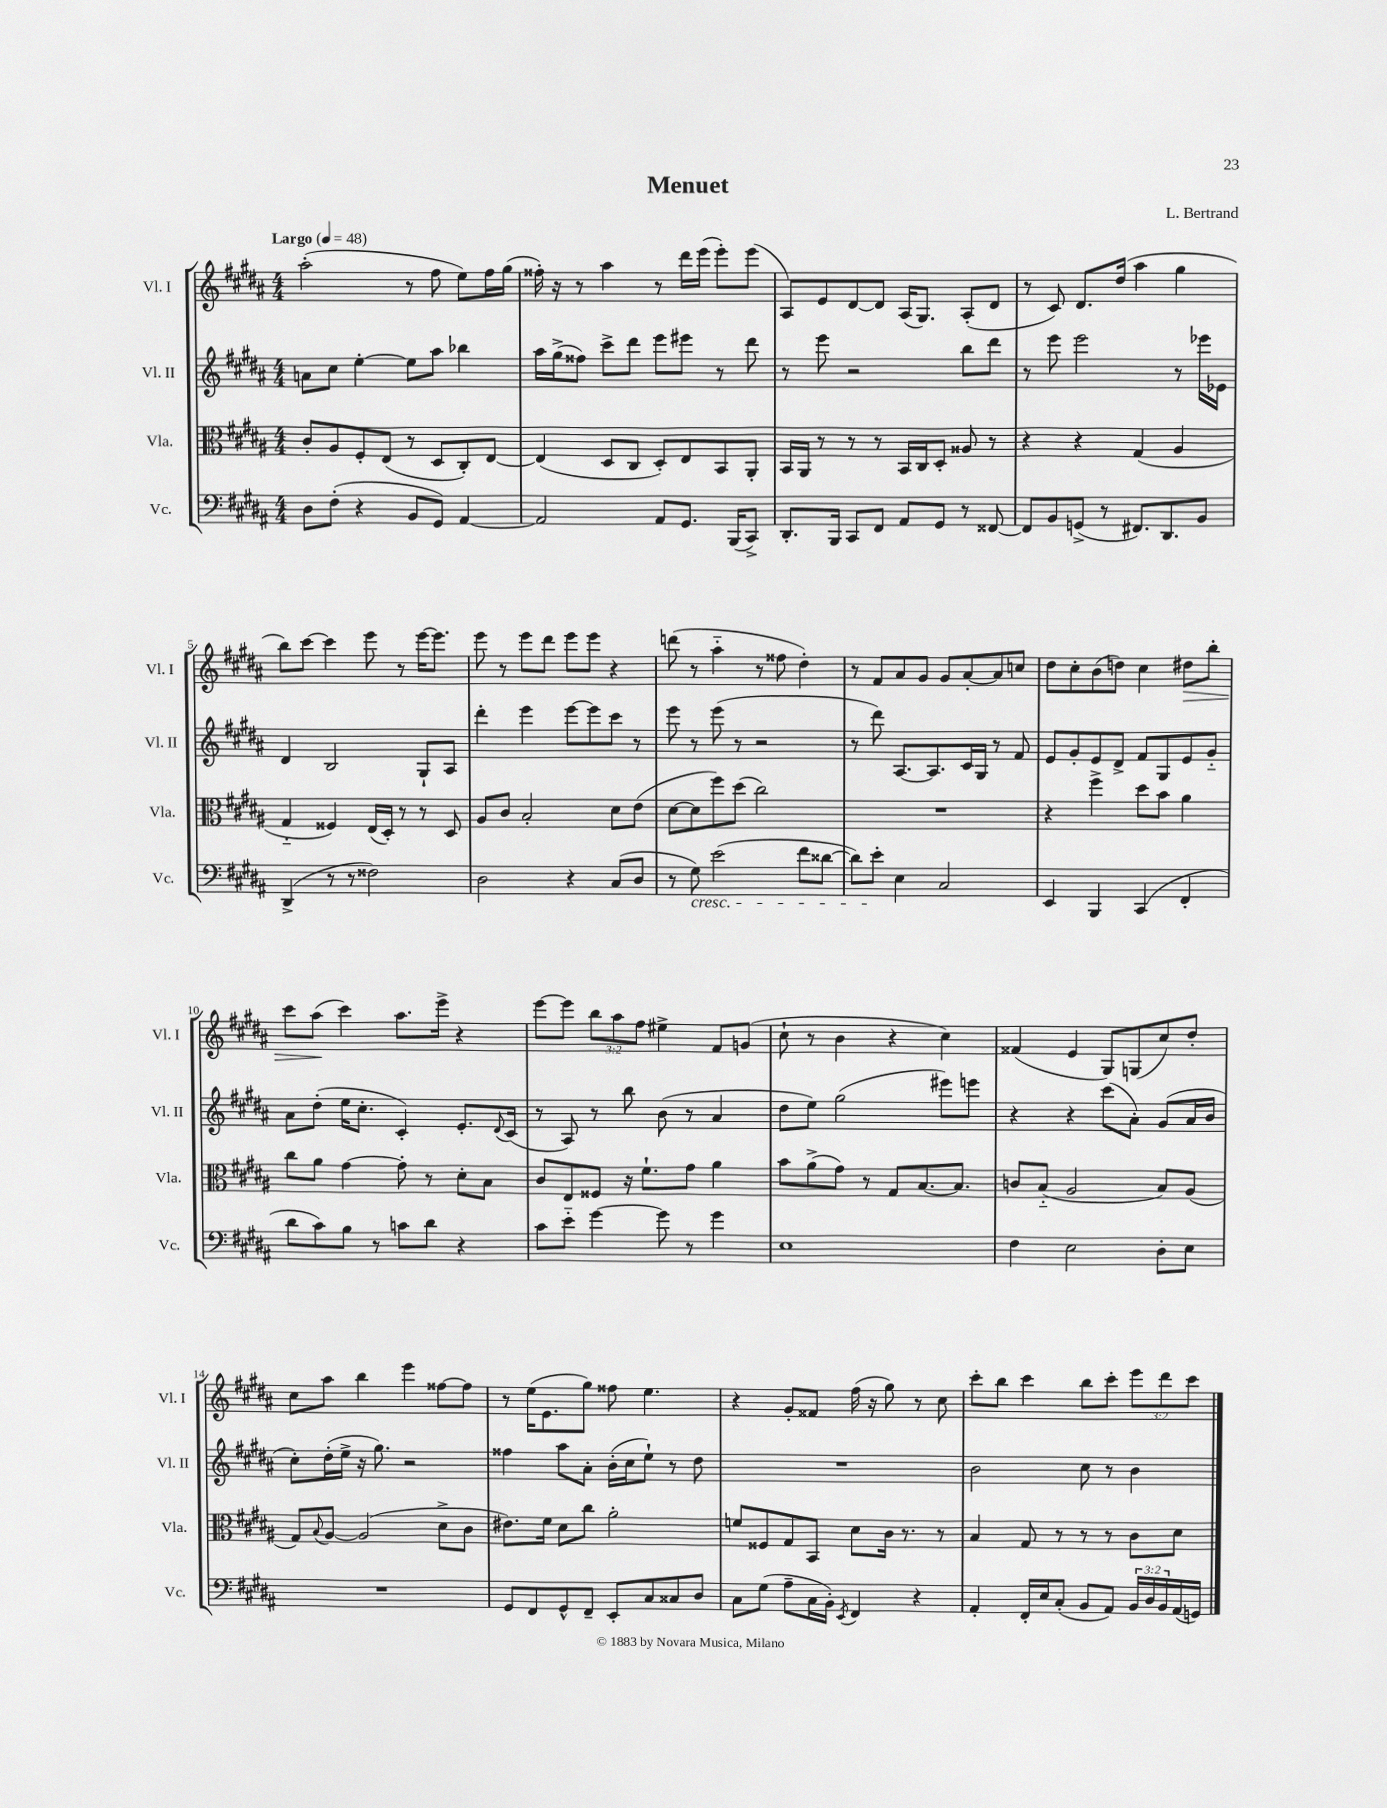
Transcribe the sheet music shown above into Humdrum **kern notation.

**kern	**kern	**kern	**kern
*staff4	*staff3	*staff2	*staff1
*clefF4	*clefC3	*clefG2	*clefG2
*k[f#c#g#d#a#]	*k[f#c#g#d#a#]	*k[f#c#g#d#a#]	*k[f#c#g#d#a#]
*M4/4	*M4/4	*M4/4	*M4/4
*MM48	*MM48	*MM48	*MM48
8D#	8c#'	8a	(2aa#'
(8F#'	8A#	8cc#	.
4r	8F#'	[4ee'	.
.	(8E	.	.
8BB	8r	8ee]	8r
8GG#)	8D#	8aa#	8ff#
[4AA#	8C#')	4bb-	8ee)
.	[8E	.	16ff#
.	.	.	(16gg#
=	=	=	=
2AA#]	(4E]	16aa#	16ff##')
.	.	(16gg#^	16r
.	.	8ff##)	8r
.	8D#	8ccc#^	4aa#
.	8C#	8ddd#	.
8AA#	8D#')	8eee	8r
8.GG#	8E	8eee#	16ddd#
.	.	.	(16eee
.	8BB	8r	8eee')
(16BBB	.	.	.
8CC#^)	8AA#'	8ddd#	(8eee
=	=	=	=
8.DD#'	16BB	8r	8A#)
.	16AA#	.	.
.	8r	8eee	8e
16BBB	.	.	.
8CC#	8r	2r	[8d#
8FF#	8r	.	8d#]
8AA#	16BB	.	(16A#
.	16C#	.	8.G#)
8GG#	8D#'	.	.
8r	8A##	8bb	(8A#'
[8FF##	8r	8ddd#	8d#
=	=	=	=
8FF##]	4r	8r	8r
8BB	.	8eee	8c#)
(8GG^	4r	2eee	8.d#
8r	.	.	.
.	.	.	(16dd#
8.FF#)	(4G#	.	4aa#
8.DD#	.	.	.
.	4A#	8r	4gg#
8BB	.	16eee-	.
.	.	16e-	.
=	=	=	=
(4DD#^	4G#'~	4d#	8bb)
.	.	.	[8ccc#
8r	4F##)	2B	4ccc#]
8r	.	.	.
2F##)	(16E	.	8eee
.	16D#')	.	.
.	8r	.	8r
.	8r	8G#`	[16eee
.	.	.	8.eee]
.	8D#	8A#	.
=	=	=	=
2D#	8A#	4ddd#'	8eee
.	8c#	.	8r
.	2B'	4eee	8eee
.	.	.	8ddd#
4r	.	[8eee	8eee
.	.	8eee]	8eee
(8C#	8d#	8ccc#	4r
8D#	(8e	8r	.
=	=	=	=
8r	[8d#	8eee	(8ddd
8G#)	8d#]	8r	8r
(2e	8ff#)	(8eee	4aa#'~
.	(8dd#	8r	.
.	2cc#)	2r	8r
.	.	.	8ff##
8f#	.	.	4dd#')
[8d##	.	.	.
=	=	=	=
8d##])	1r	8r	8r
8e'	.	8ddd#)	8f#
4E	.	[8.A#	8a#
.	.	.	8g#
.	.	8.A#]	.
2C#	.	.	8g#
.	.	16c#	[8a#'
.	.	16G#	.
.	.	8r	8a#]
.	.	8f#	8cc
=	=	=	=
4EE	4r	8e	8dd#
.	.	8g#'	8cc#'
4BBB	4ff#^	8e	(8b
.	.	8d#^	8dd)
(4CC#	8dd#	8f#	4cc#
.	8b	8G#	.
4FF#'	4a#	8e	8dd#
.	.	8g#'~	8bb'
=	=	=	=
8d#	8cc#	8a#	8ccc#
8c#)	8a#	(8dd#'	(8aa#
8B	[4g#	16ee	4ccc#)
.	.	8.cc#'	.
8r	.	.	.
8c	8g#']	4c#')	8.aa#
8d#	8r	.	.
.	.	.	16eee^
4r	8d#'	8.e'	4r
.	8B	.	.
.	.	8qqd#	.
.	.	(16c#	.
=	=	=	=
8c#	8c#	8r	[8eee
8e'~	8E	8A#)	8eee]
[4g#	8F##	8r	12bb
.	.	.	12aa#
.	16r	8bb	.
.	.	.	12ff#
.	8.f#`	.	.
8g#]	.	(8b	4ee#^
8r	8g#	8r	.
4g#	4a#	4a#	8f#
.	.	.	(8g
=	=	=	=
1E	8b	8dd#	8cc#`
.	(8a#^	8ee)	8r
.	8g#)	(2gg#	4b
.	8r	.	.
.	8G#	.	4r
.	[8.B	.	.
.	.	8eee#)	4cc#)
.	8.B]	.	.
.	.	8eee	.
=	=	=	=
4F#	8c	4r	(4f##
.	(8B'~	.	.
2E	2A#	4r	4e
.	.	(8ccc#	8G#)
.	.	8a#')	(8G
8D#'	8B)	(8g#	8cc#)
8E	(8A#	16a#	8dd#'
.	.	16b	.
=	=	=	=
1r	8G#)	8cc#')	8cc#
.	8qqB	.	.
.	[8A#	(16dd#'	8aa#
.	.	16ee^	.
.	(2A#]	16r	4bb
.	.	8.gg#)	.
.	.	2r	4eee
.	8d#^	.	[8ff##
.	8c#	.	8ff##]
=	=	=	=
8GG#	8.e#)	4ff##	8r
8FF#	.	.	(16ee
.	16f#	.	8.e
8GG#^^	8d#	8aa#	.
8FF#~	8cc#	8a#'	8gg#)
8EE'	2a#'	(16b'	8ff##
.	.	16cc#	.
8C#	.	8ee`)	4.ee
8C##	.	8r	.
8D#	.	8dd#	.
=	=	=	=
8C#	8f	1r	4r
(8G#	8F##	.	.
8A#~	8G#	.	8g#'
16C#	8BB	.	8f##
16BB')	.	.	.
8qEE	.	.	.
4FF#	8d#	.	(16ff#
.	.	.	16r
.	16c#	.	8gg#)
.	8.r	.	.
4r	.	.	8r
.	8r	.	8cc#
=	=	=	=
4AA#'	4B	2b	8ccc#'
.	.	.	8bb
16FF#'	8G#	.	4ccc#
16E	.	.	.
(8C#'	8r	.	.
8BB	8r	8cc#	8bb
8AA#)	8r	8r	8ccc#'
24BB	8c#	4b	12eee
24D#	.	.	.
24BB	.	.	12ddd#
(16AA#	8d#	.	.
.	.	.	12ccc#
16GG)	.	.	.
==	==	==	==
*-	*-	*-	*-
